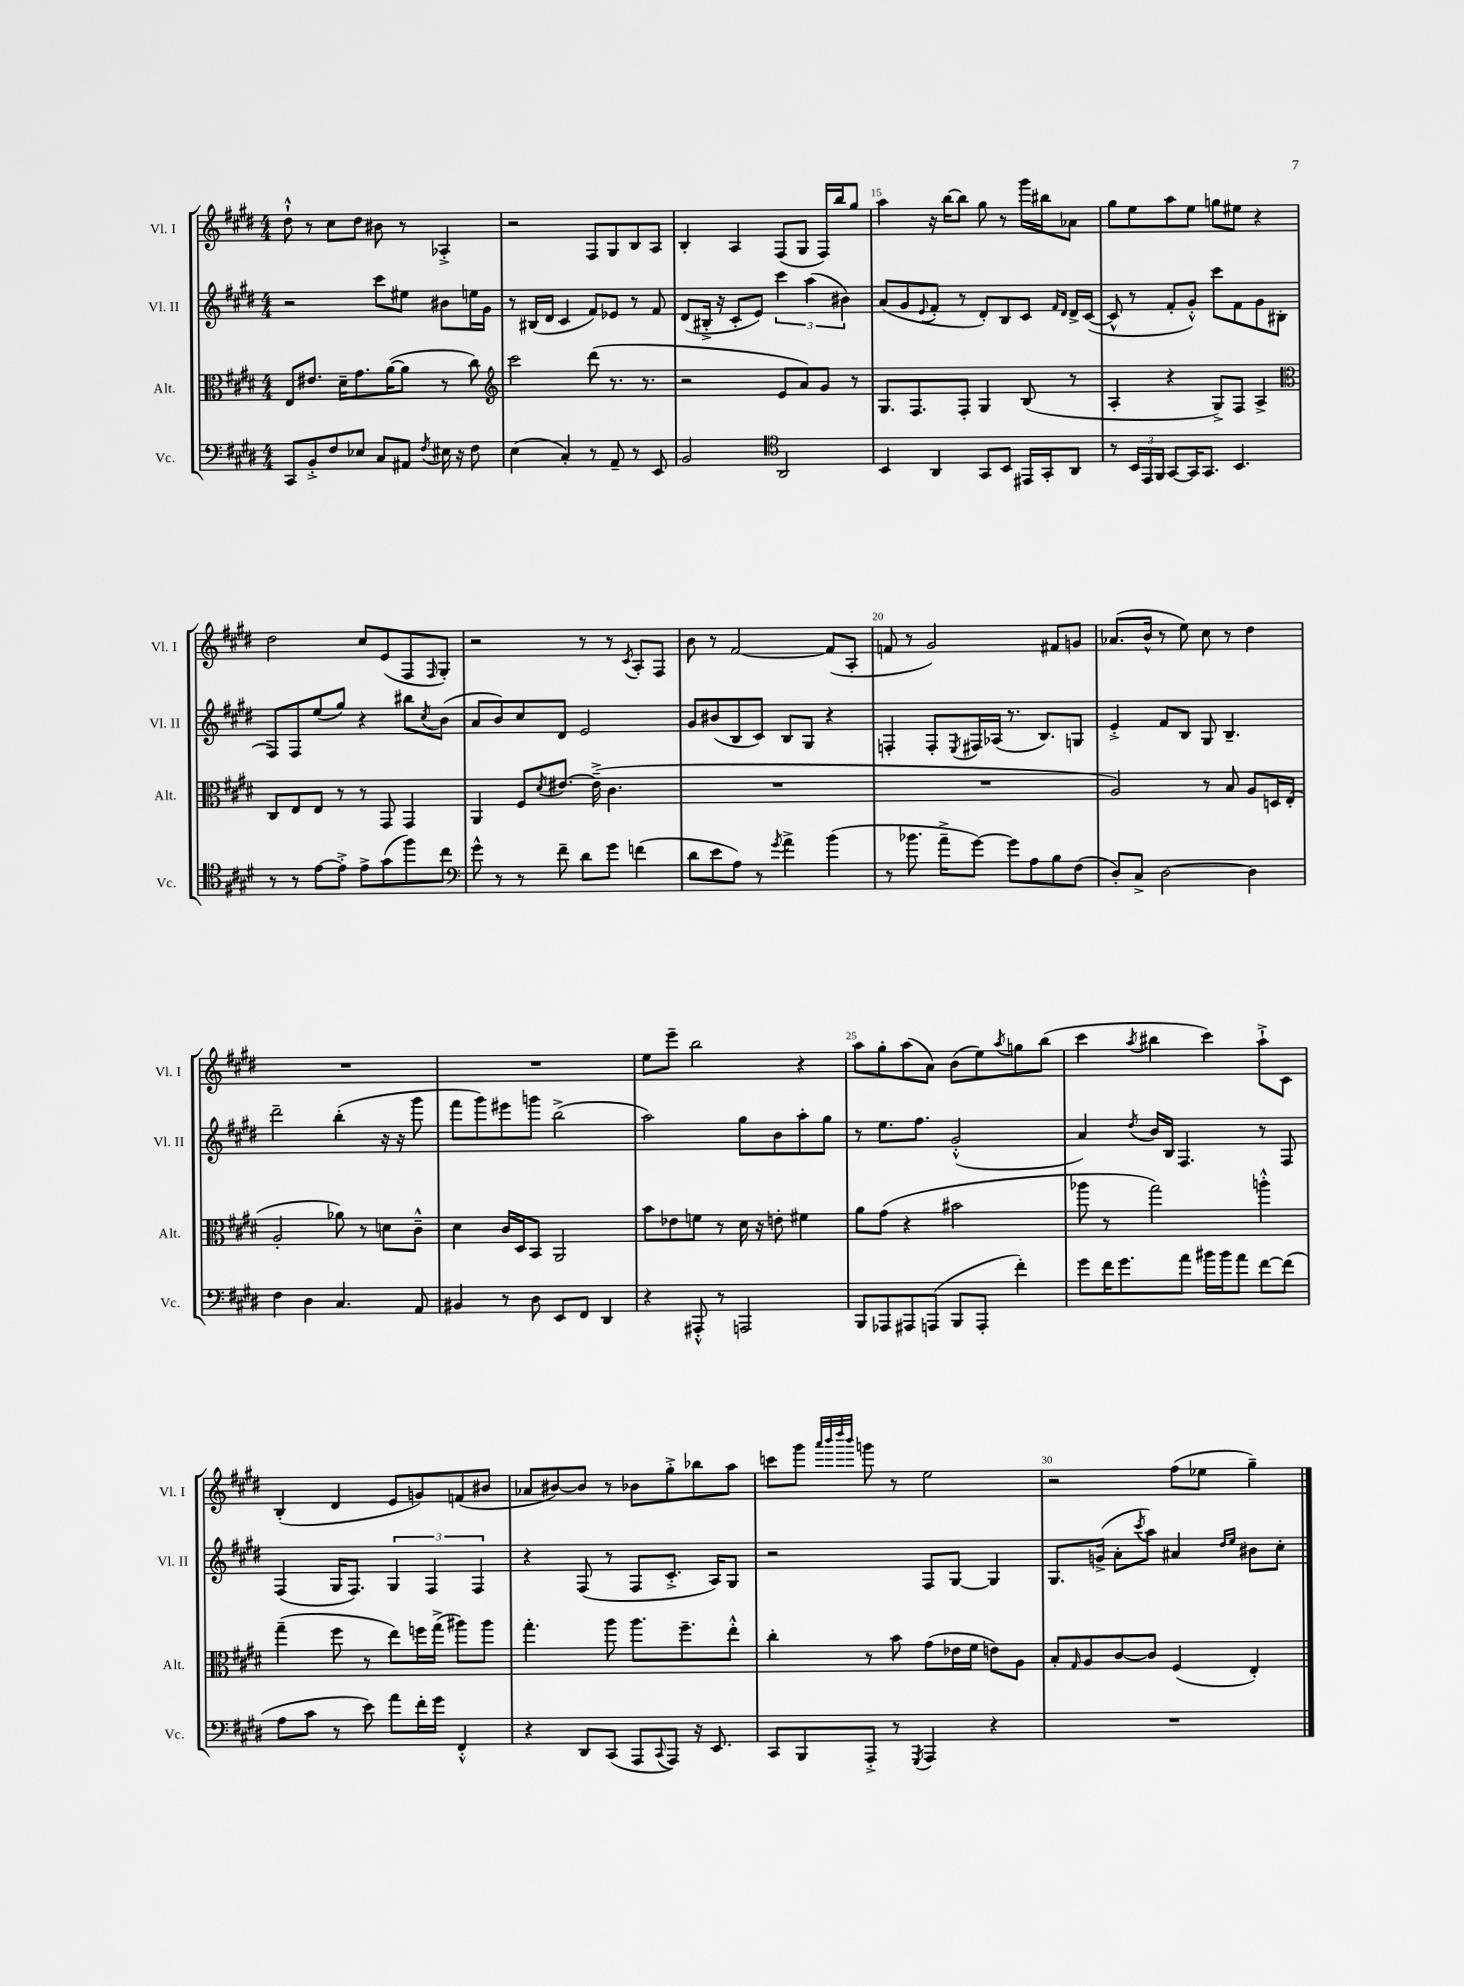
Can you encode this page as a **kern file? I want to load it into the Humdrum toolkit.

**kern	**kern	**kern	**kern
*part4	*part3	*part2	*part1
*staff4	*staff3	*staff2	*staff1
*I"Vc.	*I"Alt.	*I"Vl. II	*I"Vl. I
*I'Vc.	*I'Alt.	*I'Vl. II	*I'Vl. I
*clefF4	*clefC3	*clefG2	*clefG2
*k[f#c#g#d#]	*k[f#c#g#d#]	*k[f#c#g#d#]	*k[f#c#g#d#]
*M4/4	*M4/4	*M4/4	*M4/4
=12	=12	=12	=12
8CC#/L	8E/L	2r	8dd#`^^\
8BB'^/	8.e#X/J	.	8r
8F#/	.	.	8cc#\L
.	16d#~\KL	.	.
8E-X/J	8.g#\	.	8dd#\J
8C#/L	.	8ccc#\L	8b#X\
.	([16a\K	.	.
8AA#X/J	8a\J]	8ee#X\J	8r
8qF#/	.	.	.
16E#X\	8r	8b#X\L	4A-X'^/
16r	.	.	.
8F#\	8cc#\)	16een\L	.
.	.	16g#\JJ	.
=13	=13	=13	=13
*	*clefG2	*	*
(4E\	2ccc#\	8r	2r
.	.	(16B#X/LL	.
.	.	16d#/JJ	.
4C#'/)	.	4c#/	.
8r	(8ddd#\	8f#/L)	8F#/L
8AA~/	8.r	8e-X/J	8G#/
8r	.	8r	8B/
.	8.r	.	.
8EE/	.	8f#/	8A/J
=14	=14	=14	=14
2BB/	2r	(8d#/L	4B'/
.	.	16B#X'^/Jk	.
.	.	16r	.
.	.	8c#'/L	4A/
.	.	8e/J)	.
*clefC4	*	*	*
2AA/	8e/L	6ccc#\	(8F#/L
.	8a/)	.	8G#/J
.	.	(6aa\	.
.	8g#/J	.	16F#/LL)
.	.	.	16bb/J
.	.	6b#X\)	.
.	8r	.	8gg#/J
=15	=15	=15	=15
4BB/	8.G#/L	(8a/L	4aa\
.	.	8g#/	.
.	8.F#/	.	.
.	.	8qqe/	.
4AA/	.	8f#'/J	16r
.	.	.	[16bb\KL
.	8F#'/J	8r	8bb\J]
8GG#/L	4G#/	8d#'/L)	8gg#\
8BB/J	.	8B/	8r
16EE#X/LL	(8B/	8c#/J	16ggg#\LL
16GG#'/J	.	.	16bb#X\J
.	.	16qqf#/LL	.
.	.	16qqd#/JJ	.
8AA/J	8r	16d#^/LL	8a-X\J
.	.	([16c#/JJ	.
=16	=16	=16	=16
8r	4A'/	8c#^^/]	8gg#\L
24BB/LL	.	8r	8ee\
24EE/	.	.	.
24FF#/JJ	.	.	.
[8GG#/L	4r	8f#'/L	8aa\
16GG#/K]	.	8g#'^^/J)	8ee\J
8.GG#/J	.	.	.
.	8G#^/L)	8ccc#\L	8ggn\L
4.BB/	8F#/J	8f#\	8ee#X\J
.	4A^/	8g#\	4r
.	.	(8B#X\J	.
!!LO:LB:g=z
=17	=17	=17	=17
*	*clefC3	*	*
8r	8C#/L	8F#/L)	2dd#\
8r	8E/	8F#/	.
[8e\L	8E/J	(8ee/	.
8e'^\J]	8r	8gg#/J)	.
8e^\L	8r	4r	8cc#/L
(8g#\	8GG#/	.	(8e/
8ff#\)	4GG#/	8bb#X\L	8F#/
.	.	8qcc#/	16qqF#/
8cc#\J	.	(8b\J	8G#'/J)
=18	=18	=18	=18
*clefF4	*	*	*
8g#^^\	4AA/	8a/L	2r
8r	.	8b/)	.
8r	8F#/L	8cc#/	.
.	8qd#/	.	.
8f#~\	[8.e#X/J	8d#/J	.
8d#\L	.	2e/	8r
.	(16e#~^\]	.	.
8g#\J	4.c#\	.	8r
.	.	.	8qc#/
(4fn\	.	.	8A'/L
.	.	.	8F#/J
=19	=19	=19	=19
8d#\L	1r	8g#/L	8b\
8e\	.	(8b#X/	8r
8A\J)	.	8B/	[2f#/
8r	.	8c#/J)	.
8qg#/	.	.	.
4a^\	.	8B/L	.
.	.	8G#/J	.
(4b\	.	4r	(8f#/L]
.	.	.	8A'/J
=20	=20	=20	=20
8r	1r	4Fn'/	8fn/
8.b-X\	.	.	8r
.	.	8F'/L	2g#/)
16a~^\KL	.	.	.
.	.	8qE/	.
[8g#\J)	.	16F#X/L	.
.	.	(16A-X/JJ	.
8g#\L]	.	8.r	.
8A\	.	.	.
.	.	8.B/L)	.
8B\	.	.	8f#X/L
(8F#\J	.	8Gn/J	8gn/J
=21	=21	=21	=21
8D#'/L)	2A/)	4e'^/	(8.a-X/L
8C#^/J	.	.	.
.	.	.	16b^^/Jk
[2D#\	.	8f#/L	8r
.	.	8B/J	8ee\)
.	8r	8G#/	8cc#\
.	8B/	4.B~/	8r
4D#\]	8A/L	.	4dd#\
.	16Dn/L	.	.
.	(16E'/JJ	.	.
!!LO:LB:g=z
=22	=22	=22	=22
4F#\	2A'/	2ddd#~\	1r
4D#\	.	.	.
4.C#/	8a-X\)	(4bb'\	.
.	8r	.	.
.	8dn\L	16r	.
.	.	16r	.
8AA/	8c#~^^\J	8ggg#\	.
=23	=23	=23	=23
4BB#X/	4d#\	8fff#\L	1r
.	.	8ggg#\)	.
8r	16c#/LL	8eee#X\	.
.	16D#/J	.	.
8D#\	8BB/J	8gggn\J	.
8EE/L	2AA/	(2bb^\	.
8FF#/J	.	.	.
4DD#/	.	.	.
=24	=24	=24	=24
4r	8b\L	2aa\)	8ee\L
.	8e-X\	.	8eee~\J
8AAA#X'^^/	8fn\J	.	2bb\
8r	8r	.	.
2AAAn/	16d#\	8gg#\L	.
.	16r	.	.
.	8en'\	8b\	.
.	4f#X\	8aa'\	4r
.	.	8gg#\J	.
=25	=25	=25	=25
8BBB/L	8a\L	8r	8aa\L
8AAA-X/	(8g#\J	8.ee\L	8gg#'\
8AAA#X/	4r	.	(8aa\
.	.	8.ff#\J	.
(8AAAn/J	.	.	8a\J)
8BBB/L	2b#X\	(2g#'^^/	(8b\L
8AAA'/J	.	.	8ee\)
.	.	.	8qaa/
4f#'\)	.	.	8ggn\
.	.	.	(8bb\J
=26	=26	=26	=26
8g#\L	8aa-X\	4a/)	4ccc#\
16f#\K	8r	.	.
8.g#\	.	.	.
.	.	8qdd#/	8qaa/
.	2gg#\)	16b/LL	4bb#X\
.	.	16B/JJ	.
8a\J	.	4.F#/	.
16b#X\LL	.	.	4ccc#\)
16b#\J	.	.	.
8a\J	.	.	.
[8f#\L	4aan'^^\	8r	8aa`^\L
(8f#\J]	.	8F#/	8c#\J
!!LO:LB:g=z
=27	=27	=27	=27
8A\L	(4gg#~\	(4F#/	(4B'/
8c#\J	.	.	.
8r	8ff#\	16G#/KL	4d#/
.	.	8.F#/J)	.
8e\)	8r	.	.
8a\L	8ee\L)	6G#/	8e/L
16f#'\L	16ffn\L	.	8gn/)
.	.	6F#/	.
16g#\JJ	(16gg#^\JJ	.	.
4FF#'^^/	8aa#X\L)	.	(8fn/
.	.	6F#/	.
.	8aa#\J	.	8b#X/J
=28	=28	=28	=28
4r	4.gg#'\	4r	8a-X/L
.	.	.	[8b#X/)
8DD#/L	.	(8F#/	8b#/J]
(8CC#/J	8aa\	8r	8r
8AAA/L	8.aa\L	8F#/L	8b-X\L
8qqCC#/	.	.	.
8AAA/J)	.	8.c#'^/J	8gg#'^\
.	8.ff#~\	.	.
16r	.	.	8bb-X\
8.EE/	.	16A/KL)	.
.	8ee'^^\J	8G#/J	8aa\J
=29	=29	=29	=29
8CC#/L	4cc#'\	2r	8cccn\L
8BBB/	.	.	8ggg#\J
.	.	.	32qqaaa/LLL
.	.	.	32qqbbb/
.	.	.	32qqdddd#/
.	.	.	32qqbbb/JJJ
8AAA'^/J	8r	.	8gggn\
8r	8b\	.	8r
8qGGG#/	.	.	.
4AAA/	(8g#\L	8F#/L	2ee\
.	16e-X\L	[8G#/J	.
.	16f#\JJ	.	.
4r	8en\L)	4G#/]	.
.	8A\J	.	.
=30	=30	=30	=30
1r	8B'/L	8.G#/L	2r
.	16qqG#/	.	.
.	8A/	.	.
.	.	(16gn^/Jk	.
.	[8c#/	8a'\L	.
.	.	8qccc#/	.
.	8c#/J]	8aa\J)	.
.	(4F#/	4a#X/	(8ff#\L
.	.	.	8ee-X\J
.	.	16qqdd#/LL	.
.	.	16qqee/JJ	.
.	4E'/)	8b#X\L	4gg#~\)
.	.	8cc#'\J	.
==	==	==	==
*-	*-	*-	*-
